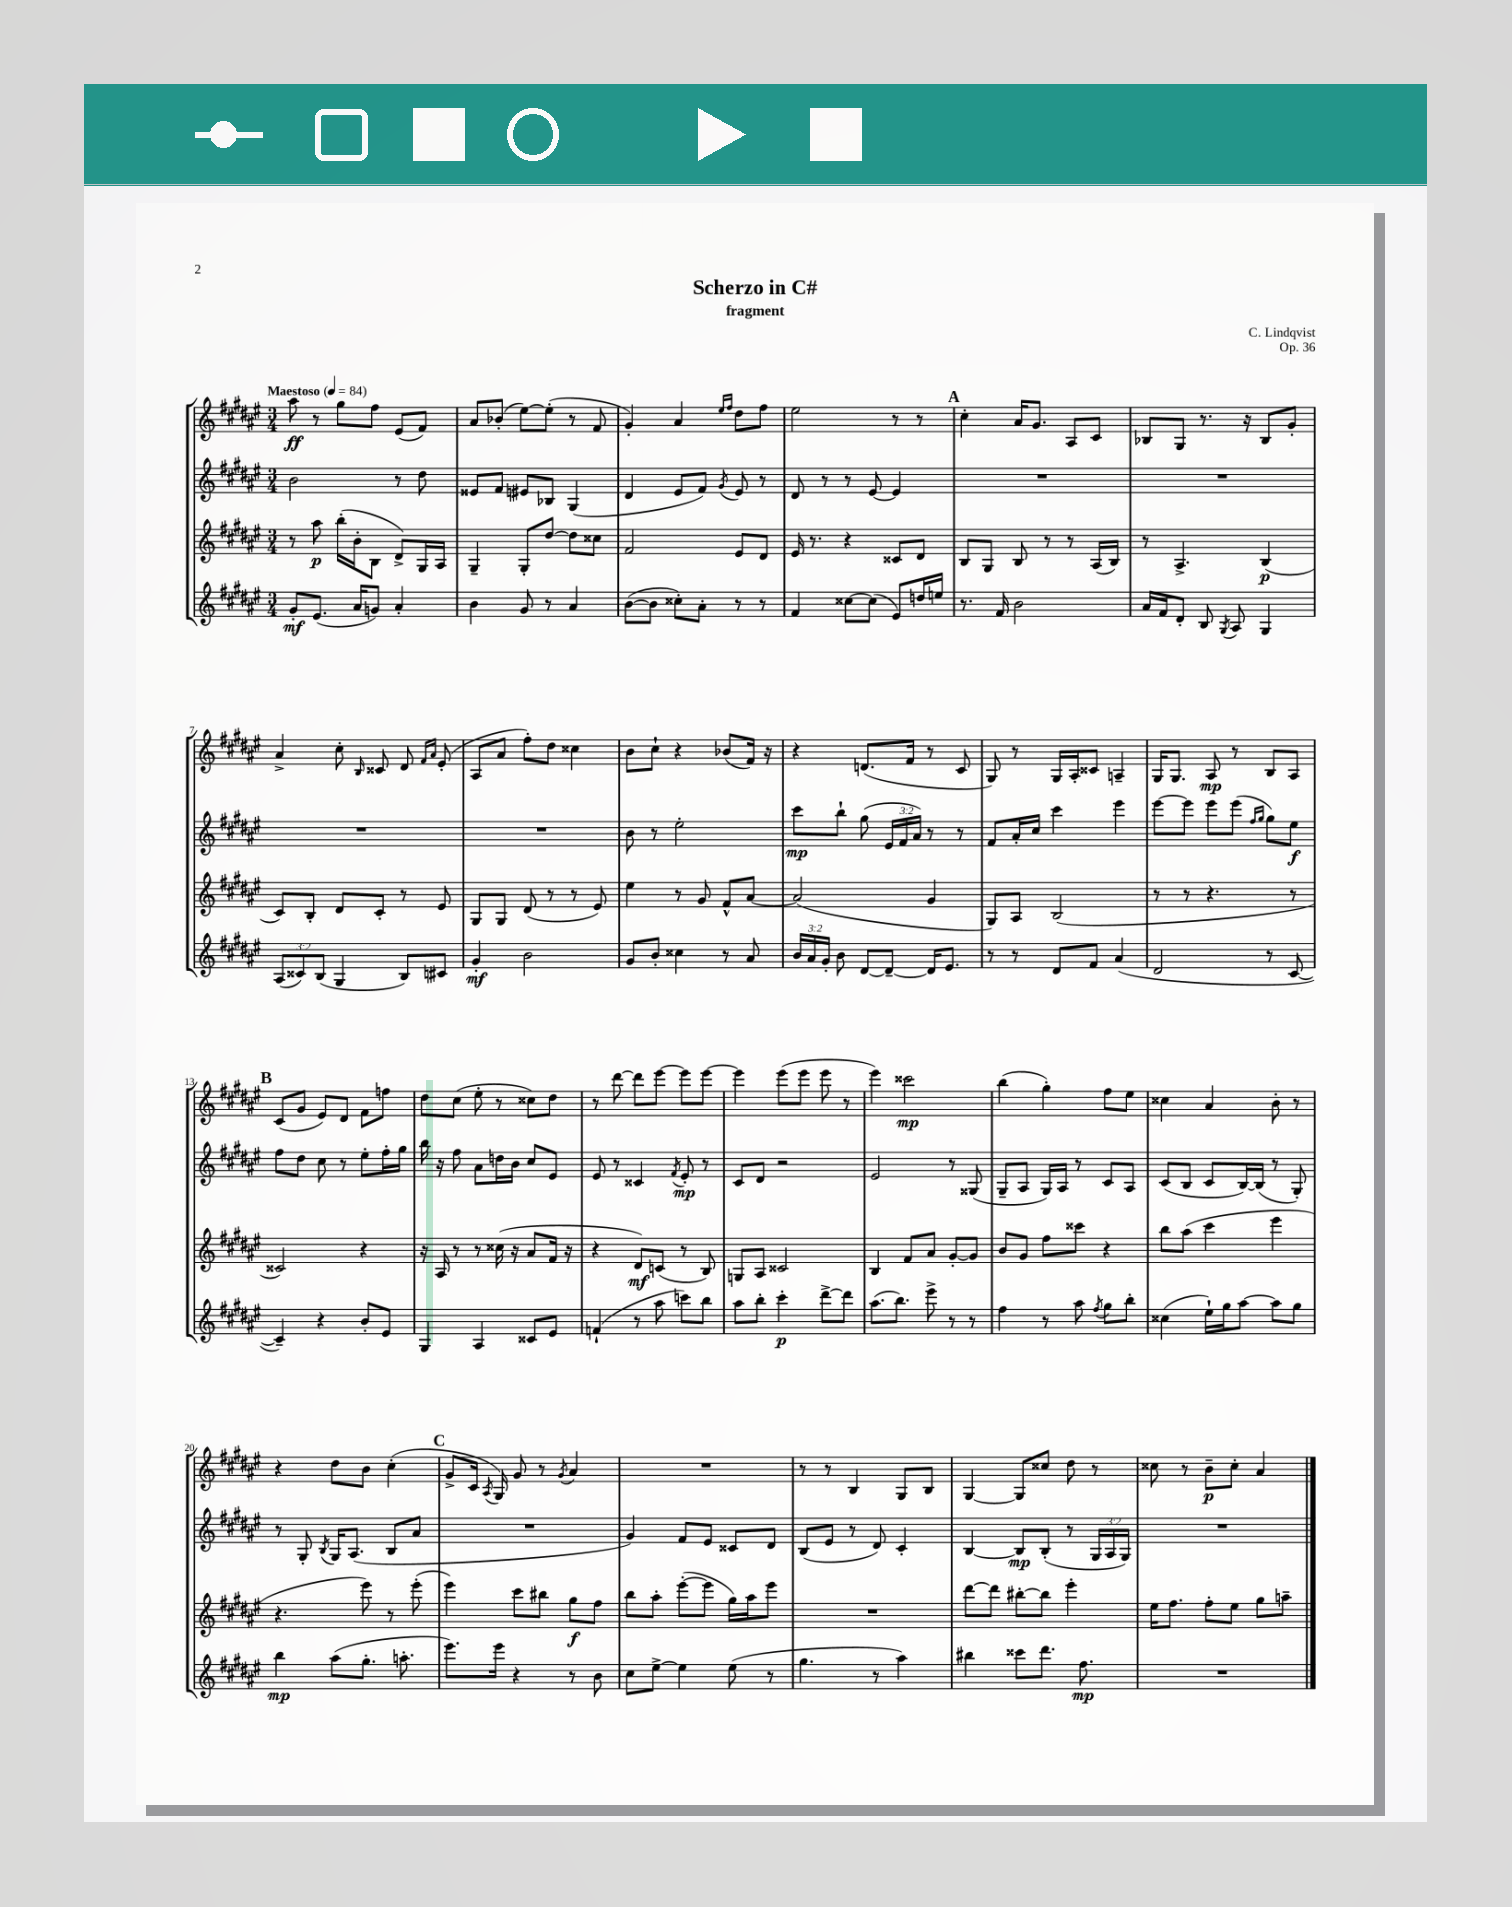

**kern	**kern	**kern	**kern
*staff4	*staff3	*staff2	*staff1
*clefG2	*clefG2	*clefG2	*clefG2
*k[f#c#g#d#a#e#]	*k[f#c#g#d#a#e#]	*k[f#c#g#d#a#e#]	*k[f#c#g#d#a#e#]
*M3/4	*M3/4	*M3/4	*M3/4
*MM84	*MM84	*MM84	*MM84
8g#'	8r	2b	8aa#
(8.e#	8aa#	.	8r
.	(16bb'	.	8gg#
16a#	16b'	.	.
8g)	8B	.	8ff#
4a#'	8d#^)	8r	(8e#
.	16G#	8dd#	8f#)
.	16A#	.	.
=	=	=	=
4b	4G#~	8e##	8a#
.	.	8f#	(8b-'
8g#	8G#'	8e#	[8ee#)
8r	[8dd#	8B-	(8ee#']
4a#	8dd#]	(4G#	8r
.	8cc##	.	8f#
=	=	=	=
([8b	2f#	4d#	4g#')
8b]	.	.	.
8cc##')	.	8e#	4a#
8a#'	.	8f#)	.
.	.	.	16qqee#
.	.	8qg#	16qqff#
8r	8e#	8e#	8dd#
8r	8d#	8r	8ff#
=	=	=	=
4f#	16e#	8d#	2ee#
.	8.r	.	.
.	.	8r	.
[8cc##	4r	8r	.
(8cc##]	.	[8e#	.
8e#)	8c##	4e#]	8r
16dd	8d#	.	8r
16ee	.	.	.
=	=	=	=
8.r	8B	2.r	4cc#'
.	8G#	.	.
16f#	.	.	.
2b	8B	.	16a#
.	.	.	8.g#
.	8r	.	.
.	8r	.	8A#
.	(16A#	.	8c#
.	16B)	.	.
=	=	=	=
16a#	8r	2.r	8B-
16f#	.	.	.
8d#'	4.A#^	.	8G#
8B	.	.	8.r
8qG#	.	.	.
8A#	.	.	.
.	.	.	16r
4G#	(4B	.	8B-
.	.	.	8g#'
=	=	=	=
(12A#	8c#)	2.r	4a#^
12c##)	.	.	.
.	8B'	.	.
(12B	.	.	.
4G#	8d#	.	8cc#'
.	.	.	16qqB
.	8c#'	.	8c##
8B)	8r	.	8d#
.	.	.	16qqf#
.	.	.	16qqa#
8c#	8e#	.	(8e#'
=	=	=	=
4g#'	8G#	2.r	8A#
.	8G#	.	8a#
2b	(8d#	.	8ff#')
.	8r	.	8dd#
.	8r	.	4cc##
.	8e#)	.	.
=	=	=	=
8g#	4ee#	8b	8b
8b'	.	8r	8cc#`
4cc##	8r	2ee#'	4r
.	8g#	.	.
8r	8f#^^	.	(8b-
8a#	[8a#	.	16f#)
.	.	.	16r
=	=	=	=
24b	(2a#]	8ccc#	4r
24a#	.	.	.
24g#'	.	.	.
8b	.	8bb`	.
[8d#	.	(8gg#	(8.d
8d#~_	.	24e#	.
.	.	24f#	.
.	.	.	16f#
.	.	24a#)	.
16d#]	4g#	8r	8r
8.e#	.	.	.
.	.	8r	8c#
=	=	=	=
8r	8G#)	8f#	8G#)
8r	8A#	16a#'	8r
.	.	16cc#	.
8d#	(2B	4ccc#	16G#
.	.	.	16A#'
8f#	.	.	8c##
(4a#	.	4eee#	4A~
=	=	=	=
2d#	8r	[8eee#	16G#
.	.	.	8.G#
.	8r	8eee#]	.
.	4.r	8eee#	8A#
.	.	(8eee#	8r
.	.	16qqff#	.
.	.	16qqgg#	.
8r	.	8gg#)	8B
[8c#	8r	8ee#	8A#
=	=	=	=
4c#~])	2c##)	8ff#	(8c#
.	.	8dd#	8g#
4r	.	8cc#	8e#)
.	.	8r	8d#
8b'	4r	8ee#'	8f#
8e#	.	16ff#'	8ff
.	.	16gg#	.
=	=	=	=
4G#	16r	16bb	8dd#
.	16A#	16r	.
.	8r	8ff#	(8cc#
4A#	8r	8a#	8ee#'
.	(16cc##	16dd	8r
.	16r	16b	.
8c##	8a#	8cc#	8cc##)
8e#	16f#	8e#	8dd#
.	16r	.	.
=	=	=	=
(4f`	4r	8e#	8r
.	.	8r	[8ddd#
8r	8d#)	4c##	8ddd#]
8aa#	(8c	.	[8eee#
.	.	8qf#	.
8ccc)	8r	8e#'	8eee#]
8bb	8B)	8r	[8eee#
=	=	=	=
8aa#	8G	8c#	4eee#]
8bb'	8A#	8d#	.
4ccc#'	2c##	2r	(8eee#
.	.	.	8eee#
[8ddd#^	.	.	8eee#
8ddd#]	.	.	8r
=	=	=	=
(8.aa#	4B	2e#	4eee#)
8.bb)	.	.	.
.	8f#	.	2ccc##
8eee#^	8a#	.	.
8r	[8g#'	8r	.
8r	8g#]	(8G##	.
=	=	=	=
4ff#	8b	8G#~	(4bb
.	8g#	8A#	.
8r	8ff#	16G#)	4gg#')
.	.	16A#	.
8aa#	8ccc##	8r	.
8qff#	.	.	.
8gg#	4r	8c#	8ff#
8bb'	.	8A#	8ee#
=	=	=	=
(4cc##	8bb	(8c#	4cc##
.	(8aa#	8B	.
16ee#`)	4ccc#	8c#	4a#
16gg#	.	.	.
[8aa#	.	[16B)	.
.	.	(16B]	.
8aa#]	4eee#	8r	8b'
8gg#	.	8G#')	8r
=	=	=	=
4bb	4.r	8r	4r
.	.	8G#'	.
.	.	8qB	.
(8aa#	.	16G#	8dd#
.	.	(8.A#	.
8.gg#'	8eee#)	.	8b
.	8r	8B	(4cc#'
8.aa'	.	.	.
.	(8eee#'	8a#	.
=	=	=	=
8.eee#)	4eee#)	2.r	8g#^
.	.	.	16c#
.	.	.	8qA#
16eee#	.	.	16G#)
4r	8ccc#	.	8g#
.	8bb#	.	8r
.	.	.	8qg#
8r	8gg#	.	4a#
8b	8ff#	.	.
=	=	=	=
8cc#	8bb	4g#)	2.r
[8ee#^	8aa#'	.	.
4ee#]	([8eee#'	8f#	.
.	8eee#]	8e#	.
(8ee#	16gg#)	8c##	.
.	16aa#	.	.
8r	8eee#	8d#	.
=	=	=	=
4.gg#	2.r	(8B	8r
.	.	8e#	8r
.	.	8r	4B
8r	.	8d#)	.
4aa#)	.	4c#'	8G#
.	.	.	8B
=	=	=	=
4bb#	[8ddd#	[4B	[4G#
.	8ddd#]	.	.
8ccc##	[8bb#'	8B]	8G#]
8.ddd#	8bb#]	(8B'	8cc##
.	4eee#'	8r	8dd#
8.ff#	.	.	.
.	.	24G#	8r
.	.	24A#	.
.	.	24G#)	.
=	=	=	=
2.r	16ee#	2.r	8cc##
.	8.ff#	.	.
.	.	.	8r
.	8ff#'	.	8b~
.	8ee#	.	8cc##'
.	8gg#	.	4a#
.	8aa~	.	.
==	==	==	==
*-	*-	*-	*-
